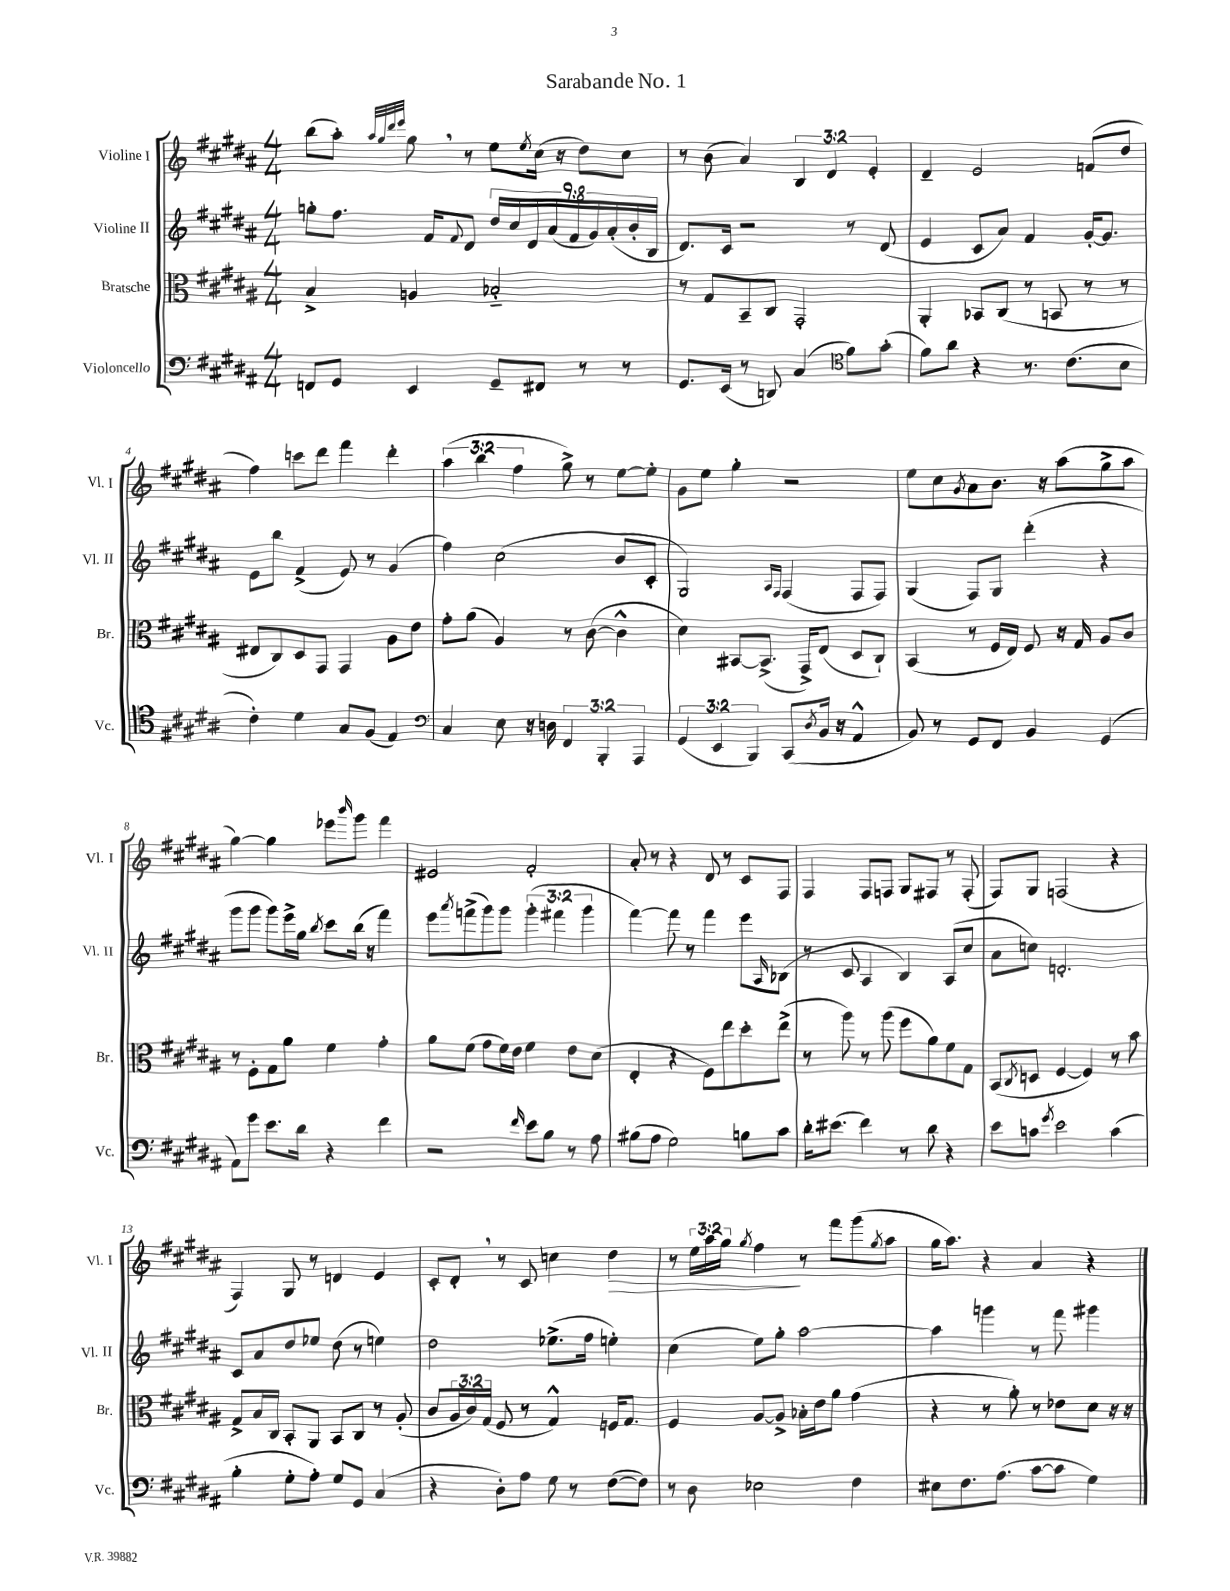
\header { title = "Sarabande No. 1" }
<<
\new StaffGroup <<
\new Staff = "s0" \with { instrumentName = "Violine I" shortInstrumentName = "Vl. I" } {
    \clef treble \key b \major \numericTimeSignature \time 4/4 \override Staff.TupletNumber.text = #tuplet-number::calc-fraction-text
    b''8( ais''8-.) \grace { ais''32 gis''32 dis'''32 e'''32 } gis''8 \breathe r8 e''8 \acciaccatura { e''8 } cis''16( r16 dis''8) cis''8 |
    r8 b'8( ais'4) \tuplet 3/2 { b4 dis'4 e'4-. } |
    dis'4-- e'2 f'8( dis''8 |
    fis''4) c'''8 dis'''8 fis'''4 dis'''4-. |
    \tuplet 3/2 { ais''4( b''4 fis''4 } gis''8->) r8 e''8~ e''8-. |
    gis'8 e''8 gis''4-. r2 |
    e''8 cis''8 \acciaccatura { gis'8 } ais'8 b'8. r16 ais''8( gis''8-> ais''8 |
    gis''4~) gis''4 ees'''8 \grace { b'''16 } gis'''8 fis'''4 |
    eis'2 fis'2-. |
    ais'8-. r8 r4 dis'8 r8 cis'8 fis8 |
    fis4 fis8 f8 gis8 fis8 r8 fis8-.( |
    fis8) gis8 f2( r4 |
    fis4) gis8 r8 d'4 e'4 |
    cis'8-. dis'8-. \breathe r8 cis'8 c''4 dis''4\> |
    r8 \tuplet 3/2 { e''16 ais''16 gis''16 } \acciaccatura { gis''8 } fis''4\! r8 fis'''8 gis'''8( \acciaccatura { gis''8 } ais''8 |
    gis''16 ais''8.) r4 ais'4 r4 \bar "|." |
}
\new Staff = "s1" \with { instrumentName = "Violine II" shortInstrumentName = "Vl. II" } {
    \clef treble \key b \major \numericTimeSignature \time 4/4 \override Staff.TupletNumber.text = #tuplet-number::calc-fraction-text
    g''8-. fis''8. fis'16 \appoggiatura { fis'8 } dis'8 \tuplet 9/8 { dis''16 cis''16 dis'16 ais'16( fis'16 gis'16) ais'16-.( b'16-. b16 } |
    dis'8.) cis'16 r2 r8 dis'8( |
    e'4 cis'8 ais'8) fis'4 gis'16~-. gis'8. |
    e'8 b''8 fis'4->( e'8) r8 gis'4( |
    fis''4) cis''2( b'8 cis'8-. |
    gis2) \grace { ais16 fis16 } fis4( fis8 fis8) |
    gis4( fis8) gis8 dis'''4-.( r4 |
    gis'''8 gis'''8 gis'''8) e'''16-> gis''16 \acciaccatura { b''8 } cis'''8 b''16( r16 fis'''4) |
    e'''8 \acciaccatura { ais'''8 } f'''8->( gis'''8) gis'''8 \tuplet 3/2 { gis'''4-.( fis'''4 gis'''4 } |
    fis'''4~) fis'''8 r8 fis'''4 e'''8 \grace { ais16 } bes8( |
    r8 cis'8 ais4 b4) ais8( cis''8 |
    ais'8 c''8) d'2.-. |
    cis'8 ais'8 dis''8 ees''8 dis''8( r8 e''4) |
    dis''2 ees''8.->( fis''16 e''4-.) |
    cis''4( e''8) gis''8-. ais''2~ |
    ais''4 g'''4 r8 fis'''8 gis'''4 \bar "|." |
}
\new Staff = "s2" \with { instrumentName = "Bratsche" shortInstrumentName = "Br." } {
    \clef alto \key b \major \numericTimeSignature \time 4/4 \override Staff.TupletNumber.text = #tuplet-number::calc-fraction-text
    b4-> a4 bes2-_ |
    r8 gis8 b,8-- cis8 gis,2-. |
    ais,4-. bes,8 cis8( r8 b,8 r8 r8 |
    eis8 cis8) dis8 gis,8 gis,4 ais8 e'8 |
    gis'8-. ais'8( ais4) r8 cis'8~( cis'4-^ |
    dis'4) bis,8~ bis,8.->( gis,16->) e8( dis8 cis8-!) |
    b,4( r8 fis16 e16) fis8 r16 gis16 ais8 cis'8 |
    r8 fis8-. gis8 ais'8 fis'4 gis'4-. |
    ais'8 fis'8( gis'8 fis'16) e'16 fis'4 e'8 dis'8( |
    e4-. r4 fis8) e''8 dis''8-. e''8->( |
    r8 ais''8) r8 ais''8( fis''8 ais'8) fis'8 gis8 |
    b,8( \acciaccatura { cis8 } d8 fis4~ fis4) r8 b'8 |
    gis8-> b16 cis16 b,8-. ais,8 b,8 cis8 r8 ais8-.( |
    cis'8 \tuplet 3/2 { ais16 cis'16) gis16( } fis8 r8 gis4-^) f16 gis8. |
    fis4 ais8~ ais8-> bes16-. e'16 ais'8 gis'4( |
    r4 r8 ais'8-.) r8 ees'8 dis'8 r16 r16 \bar "|." |
}
\new Staff = "s3" \with { instrumentName = "Violoncello" shortInstrumentName = "Vc." } {
    \clef bass \key b \major \numericTimeSignature \time 4/4 \override Staff.TupletNumber.text = #tuplet-number::calc-fraction-text
    f,8 gis,8 e,4 gis,8-- fis,8 r8 r8 |
    gis,8. e,16( r8 d,8) cis4( \clef tenor fis'8) gis'8-.( |
    fis'8) ais'8 r4 r8. cis'8.( b8 |
    cis'4-.) dis'4 gis8 fis8( e4) |
    \clef bass cis4 e8 r16 d16 \tuplet 3/2 { fis,4 b,,4-. ais,,4 } |
    \tuplet 3/2 { gis,4( e,4 b,,4) } cis,8( \acciaccatura { dis8 } b,16 r16 ais,4-^ |
    b,8) r8 gis,8 fis,8 b,4 gis,4( |
    ais,8) gis'8 e'8. dis'16 r4 fis'4 |
    r2 \grace { fis'16 } e'8 b8 r8 ais8 |
    bis8( ais8 gis2) b8 cis'8 |
    dis'16-. eis'8.( fis'4) r8 dis'8 r4 |
    e'8 c'8 \acciaccatura { gis'8 } e'2 c'4( |
    b4-. gis8-. ais8-.) gis8 gis,8 cis4( |
    r4 dis8-.) ais8 gis8 r8 fis8~( fis8) |
    r8 dis8 ees2 fis4 |
    eis8 fis8. ais8.( cis'8~ cis'8 gis4) \bar "|." |
}
>>
>>
